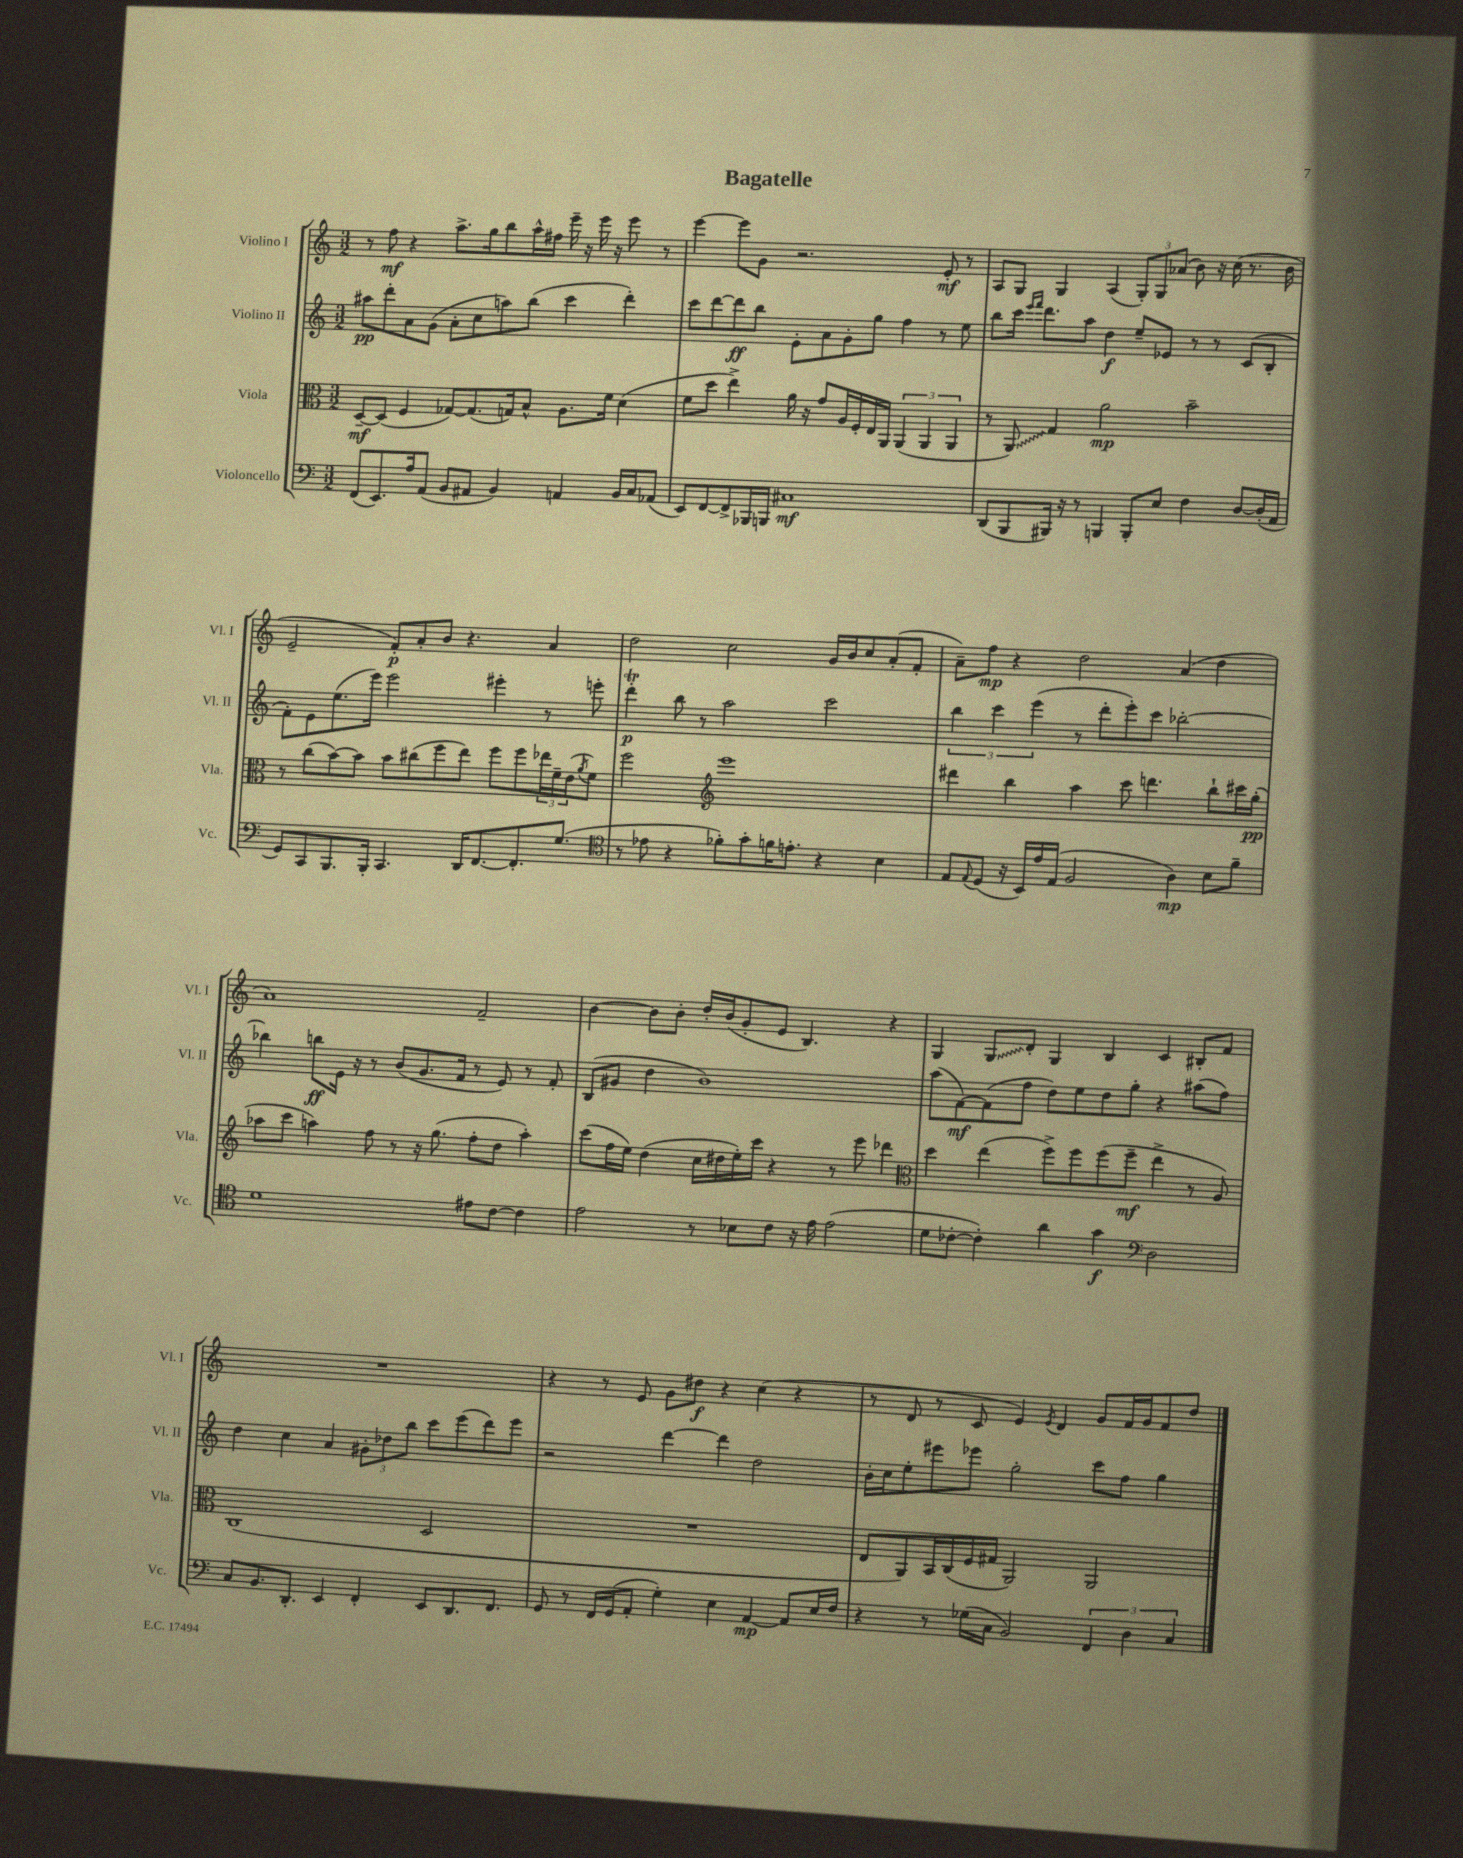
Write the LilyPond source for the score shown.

\header { title = "Bagatelle" }
<<
\new StaffGroup <<
\new Staff = "s0" \with { instrumentName = "Violino I" shortInstrumentName = "Vl. I" } {
    \clef treble \key c \major \numericTimeSignature \time 3/2
    r8 f''8\mf r4 a''8.-> g''16 b''8 a''16-^ fis''16 e'''16-- r16 e'''16 r16 e'''8 r8 |
    e'''4~ e'''8 g'8 r2. e'8-.\mf r8 |
    a8 g8 g4 a4( \tuplet 3/2 { g8-.) g8 aes'8( } b'8) r16 c''16( r8. b'16 |
    e'2-- f'8-.\p) a'8-. b'8 r4. a'4 |
    d''2 c''2 g'16 b'16 c''8 a'8-.( f'8-. |
    a'8--) f''8\mp r4 d''2 a'4( d''4 |
    a'1) f'2-- |
    b'4~ b'8 b'8-. d''16-. b'16( g'8-. e'8 b4.) r4 |
    g4 \once \override Glissando.style = #'zigzag g8\glissando d'8-. g4 b4 c'4 bis8-. f'8 |
    R1. |
    r4 r8 e'8 g'8 dis''8\f r4 c''4( r4 |
    r8 d'8 r8 c'8 e'4) \acciaccatura { e'8 } d'4 g'8 f'16 g'16 f'8 d''8 \bar "|." |
}
\new Staff = "s1" \with { instrumentName = "Violino II" shortInstrumentName = "Vl. II" } {
    \clef treble \key c \major \numericTimeSignature \time 3/2
    ais''8\pp d'''8-. a'8 g'8( a'8-. c''8 a''8) b''8( c'''4 d'''4-.) |
    c'''8 d'''8~ d'''8\ff b''8 e'8-. a'8 g'8-. g''8 f''4 r8 e''8 |
    b''8 c'''16 \grace { e'''16 f'''16 } d'''8. a''8 d''4\f e''8-- ees'8 r8 r8 c'8( b8-. |
    f'8-.) e'8 e''8.( e'''16) e'''2 eis'''4-. r8 e'''8-. |
    d'''4-.\trill\p b''8 r8 a''2 c'''2 |
    \tuplet 3/2 { b''4 c'''4 e'''4( } r8 d'''8-. e'''8-.) c'''8 bes''2~-. |
    bes''4 b''8\ff e'16 r16 r8 b'8( g'8. f'16 r8 e'8) r8 f'8-. |
    b8( gis'8 d''4 b'1) |
    a''8( f'8~\mf) f'8( f''8 d''8) e''8 d''8 g''8-. r4 ais''8( f''8) |
    d''4 c''4 a'4 \tuplet 3/2 { gis'8-. des''8 b''8 } c'''8 e'''8( d'''8) e'''8 |
    r2 d'''4~ d'''4 d''2 |
    b'16-. c''16 e''8-. eis'''8 ees'''8 g''2-. c'''8 f''8 g''4 \bar "|." |
}
\new Staff = "s2" \with { instrumentName = "Viola" shortInstrumentName = "Vla." } {
    \clef alto \key c \major \numericTimeSignature \time 3/2
    d8~--\mf d8( f4 ges8~) ges8.( g16) b8-^ a8. f'16 d'4( |
    f'8 d''8 e''4->) a'16 r16 g'8 a16 f16-. e16 a,16 \tuplet 3/2 { a,4( a,4 a,4 } |
    r8 \once \override Glissando.style = #'zigzag a,8\glissando) g4 a'2\mp b'2-- |
    r8 c''8( b'8~) b'8 b'8 cis''8( f''8 e''8) f''8 f''8 \tuplet 3/2 { ees''16 f'16-- e'16( } \acciaccatura { a'8 } f'8) |
    f''2 \clef treble e'''1 |
    dis'''4 b''4 a''4 c'''8 d'''4. b''8-! cis'''16 g''16-.\pp( |
    aes''8 c'''8 a''4) f''8 r8 r16 g''8.( f''8-. d''8 a''4-.) |
    c'''8( f''16 e''16) d''4( c''16 dis''16 e''16-.) c'''16 r4 r8 e'''8 des'''4 |
    \clef alto d''4 e''4( f''8->) f''8 f''8( f''8--\mf e''4-> r8 a8) |
    c1( d2 |
    R1. |
    e8 a,8) b,16 c16( f16 gis16 a,2) a,2 \bar "|." |
}
\new Staff = "s3" \with { instrumentName = "Violoncello" shortInstrumentName = "Vc." } {
    \clef bass \key c \major \numericTimeSignature \time 3/2
    f,8( e,8.) a16 a,8( b,8 ais,8 b,4) a,4 b,16 c16 aes,8( |
    e,8) f,8~ f,8-> bes,,16 b,,16 cis1\mf |
    d,8( b,,8 bis,,16) r16 r8 b,,4 b,,8-. e8 f4 d8~ d16-.( a,16 |
    g,8) c,8 b,,8. b,,16-. c,4. d,16 f,8.~ f,8.-. g8.( |
    \clef tenor r8 ees'8 r4 fes'8-.) g'8-. f'16 e'8.-. r4 b4 |
    e8 \appoggiatura { e8 } d8( r16 b,16) e'16 e16( f2 a4\mp) b8 f'8-- |
    d'1 eis'8 c'8~ c'4 |
    e'2 r8 bes8 c'8 r16 e'16 e'2( |
    d'8 ces'8~-. ces'4-.) a'4 g'4\f \clef bass d2 |
    c8 b,8. d,8.-. e,4 f,4-. e,8 d,8. f,8. |
    g,8 r8 f,16 g,16( a,8-. g4-.) e4 a,4~\mp a,8 e16 f16 |
    r4 r8 ges16( c16 b,2) \tuplet 3/2 { f,4 d4 c4 } \bar "|." |
}
>>
>>
\layout { \context { \Score \remove "Bar_number_engraver" } }
